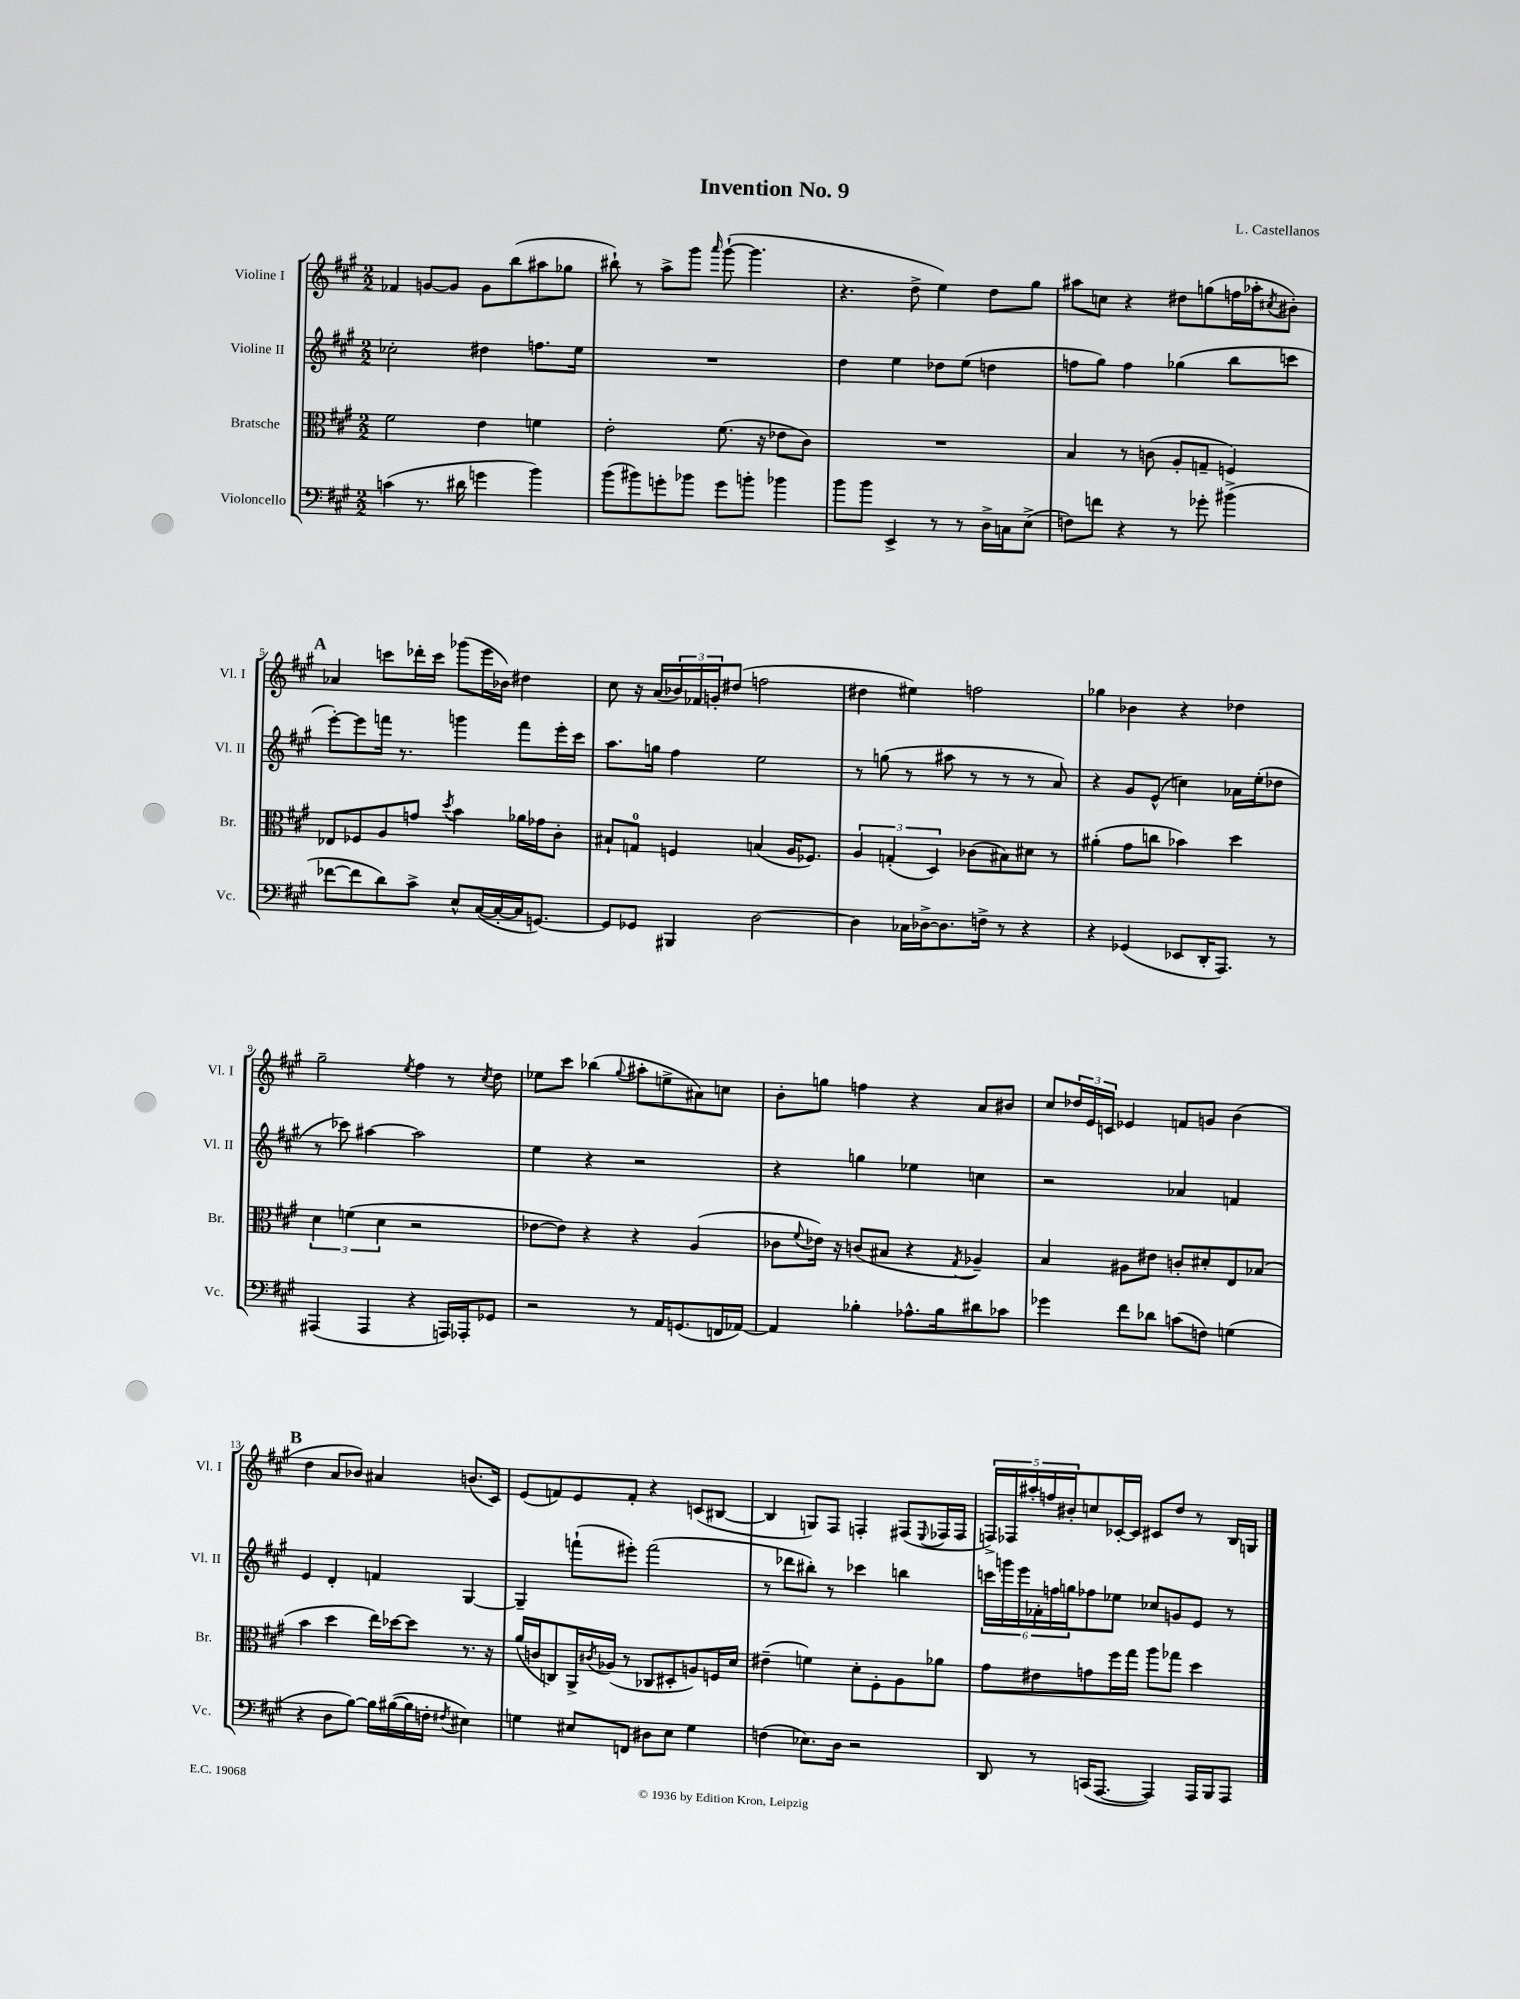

**kern	**kern	**kern	**kern
*staff4	*staff3	*staff2	*staff1
*clefF4	*clefC3	*clefG2	*clefG2
*k[f#c#g#]	*k[f#c#g#]	*k[f#c#g#]	*k[f#c#g#]
*M2/2	*M2/2	*M2/2	*M2/2
(4c\	2f#\	2cc-'\	4f-/
8.r	.	.	[8g/L
.	.	.	8g/]J
16d#\	.	.	.
4g\	4e\	4dd#\	8g\L
.	.	.	(8bb\
4b\)	4f\	8.ff\L	8aa#\
.	.	.	8gg-\J
.	.	16ee\Jk	.
=	=	=	=
(8b\L	2e'\	1r	8bb#`\)
8b#\)	.	.	8r
8g'\	.	.	8aa^\L
8b-\J	.	.	8ggg#\J
.	.	.	16qqaaa/
8g\L	(8.f#\	.	([8ggg#`\
8b'\J	.	.	4.ggg#\]
.	16r	.	.
4b-\	8e-\L	.	.
.	8c#\J)	.	.
=	=	=	=
8b\L	1r	4dd\	4.r
8b\J	.	.	.
4EE^/	.	4ee\	.
.	.	.	8dd^\
8r	.	8dd-\L	4ee\)
8r	.	(8ee\J	.
16D^\LL	.	4dd\	8dd\L
16C\J	.	.	.
(8E^\J	.	.	8gg#\J
=	=	=	=
8F\L)	4B/	8ff\L	8aa#\L
8f\J	.	8gg#\J)	8cc\J
4r	8r	4ff\	4r
.	(8c\	.	.
8r	8A'/L	(4gg-\	8dd#\L
8g-'\	8G~/J	.	(8gg\
(4b#^\	4F/)	8bb\L	16ff\L
.	.	.	16aa-'\J
.	.	.	8qcc#/
.	.	8ccc\J	8b#'\J)
=	=	=	=
[8f-\L	8E-/L	[8eee'\L)	4a-/
8f-\]	8F-/	8eee\]	.
8d\)	8A/	16fff\Jk	8ccc\L
.	.	8.r	.
8c#^\J	8g/J	.	16ddd-'\L
.	.	.	16ccc\JJ
.	8qdd/	.	.
8E^^/L	4b\	4ggg\	(8ggg-\L
([16C#/L	.	.	16eee\L
16C#'/_	.	.	16b-\JJ)
16C#/]J	16a-\LL	8fff\L	4dd#\
[8.GG/J)	16g-\J	.	.
.	8c#'\J	16eee'\L	.
.	.	16ccc#\JJ	.
=	=	=	=
8GG/]L	8B#`/L	8.aa\L	8cc#\
8GG-/J	8G/J	.	16r
.	.	16gg\Jk	(16a/LL
4BBB#/	4F/	4ff#\	24b-/)
.	.	.	24f-/
.	.	.	24g'/J
.	.	.	(8dd#/J
[2D\	(4B/	2ee\	2ff\
.	16A/LK	.	.
.	8.F-/J)	.	.
=	=	=	=
4D\]	6A/	8r	4dd#\
.	.	(8gg\	.
.	(6G'/	.	.
16C-\LL	.	8r	4ee#\)
[16D-^\J	.	.	.
.	6D/)	.	.
8.D-\]	.	8aa#\	.
.	(8c-\L	8r	2ff\
16F^\Jk	.	.	.
8r	8B#\)	8r	.
4r	8d#\J	8r	.
.	8r	8a/)	.
=	=	=	=
4r	(4a#'\	4r	4gg-\
(4GG-/	8g#\L	8g#/L	4b-\
.	8cc\J	(8e^^/J	.
8EE-/L	4b-\)	4cc\)	4r
16DD'/K	.	.	.
8.AAA/J)	.	.	.
.	4dd\	16a-\LL	4dd-\
.	.	(16ee'\J	.
8r	.	8dd-\J	.
=	=	=	=
(4AAA#/	6d\	8r	2gg#~\
.	.	8ccc-\)	.
.	(6f\	.	.
4AAA#/	.	[4aa#\	.
.	6d\	.	.
.	.	.	8qee/
4r	2r	2aa#\]	4ff#\
16AAA/LL)	.	.	8r
16AAA-'/J	.	.	.
.	.	.	8qcc#/
8GG-/J	.	.	8dd\
=	=	=	=
2r	[8e-\L	4ee\	8ee-\L
.	8e-\]J)	.	8ccc#\J
.	4r	4r	(4bb-\
.	.	.	8qqgg#/
8r	4r	2r	8aa#'\L
16AA/LK	.	.	8ee^\
(8.GG/	.	.	.
.	(4A/	.	8a#\)
16FF/L	.	.	8cc\J
[16AA-/JJ)	.	.	.
=	=	=	=
4AA-/]	8c-\L	4r	8b'\L
.	8qqf#/	.	.
.	16e-\Jk)	.	8gg\J
.	16r	.	.
4B-'\	(8c/L	4gg\	4ff\
.	8B#/J	.	.
8.A-^^\L	4r	4ee-\	4r
16B-\k	.	.	.
.	8qG#/	.	.
8d#\	4A-~/)	4cc\	8a/L
8c-\J	.	.	8b#/J
=	=	=	=
4g-\	4B/	2r	8cc#/L
.	.	.	24dd-/L
.	.	.	24e/
.	.	.	24c/JJ
8f#\L	8A#\L	.	4e-/
8d-\J	8e#\J	.	.
(8c\L	8c'/L	4a-/	8f/L
8F\J)	8d#'/	.	8g/J
(4G\	8E/	4f/	(4b\
.	(8B-/J	.	.
=	=	=	=
4r	4b\	4e/	4dd\
8D\L	4dd\	4d'/	8a/L
[8B\J)	.	.	8b-/J)
16B\]LL	16ee\LL)	4f/	4a#/
([16B#\	[16dd-\J	.	.
16B#\]	8dd-\]J	.	.
16F'\JJ	.	.	.
8qF#/	.	.	.
4E#\)	8.r	[4G#/	(8.b/L
.	16r	.	16c#/Jk)
=	=	=	=
4G\	(16a/LL	4G#~/]	(8e/L
.	16c/J	.	.
.	8C/)	.	8f/)
8E#/L	16AA^/L	(8fff`\L	8e/
.	8qc#/	.	.
.	(16A-/JJ	.	.
8FF/J	8r	8eee#'\J)	8f'/J
8D#\L	8C-/L	(2fff\	4r
8E#\J	8D#'/	.	.
4G\	8A/)	.	(8c/L
.	16F/L	.	[8B#/J
.	16d/JJ	.	.
=	=	=	=
(4F\	(4e#~\	8r	4B#/]
.	.	8ddd-\L	.
8.E-\L)	4f\)	8bb#'\J)	8G/L)
.	.	8r	8F#/J
16D\Jk	.	.	.
2r	8d'\L	4ccc-\	4F'/
.	8F#'\	.	.
.	8A\	4bb\	(8F#/L
.	.	.	8qqE/
.	8a-\J	.	16F-/L
.	.	.	16F-/JJ
=	=	=	=
8DD/	8g#\L	24ccc\LL	20F^/LL)
.	.	24ggg\	.
.	.	.	20F-/
.	.	24eee\	.
.	.	.	20aa#'/
8r	8e#\	24f-'\	.
.	.	.	20ff/
.	.	24ff\	.
.	.	.	20b#'/J
.	.	24gg\J	.
(16CC/LK	8g\	8ff-\	8cc/
[8.AAA/J	.	.	.
.	16ff#\L	8ee-\J	[16c-'/L
.	16gg#\JJ	.	16c-/]JJ
4AAA/])	8aa\L	8cc-/L	8c#/L
.	8gg-\J	8g/	8dd/J
16AAA/LL	4dd\	8e/J	8r
16BBB/J	.	.	.
8AAA/J	.	8r	16B/LL
.	.	.	16G/JJ
==	==	==	==
*-	*-	*-	*-
